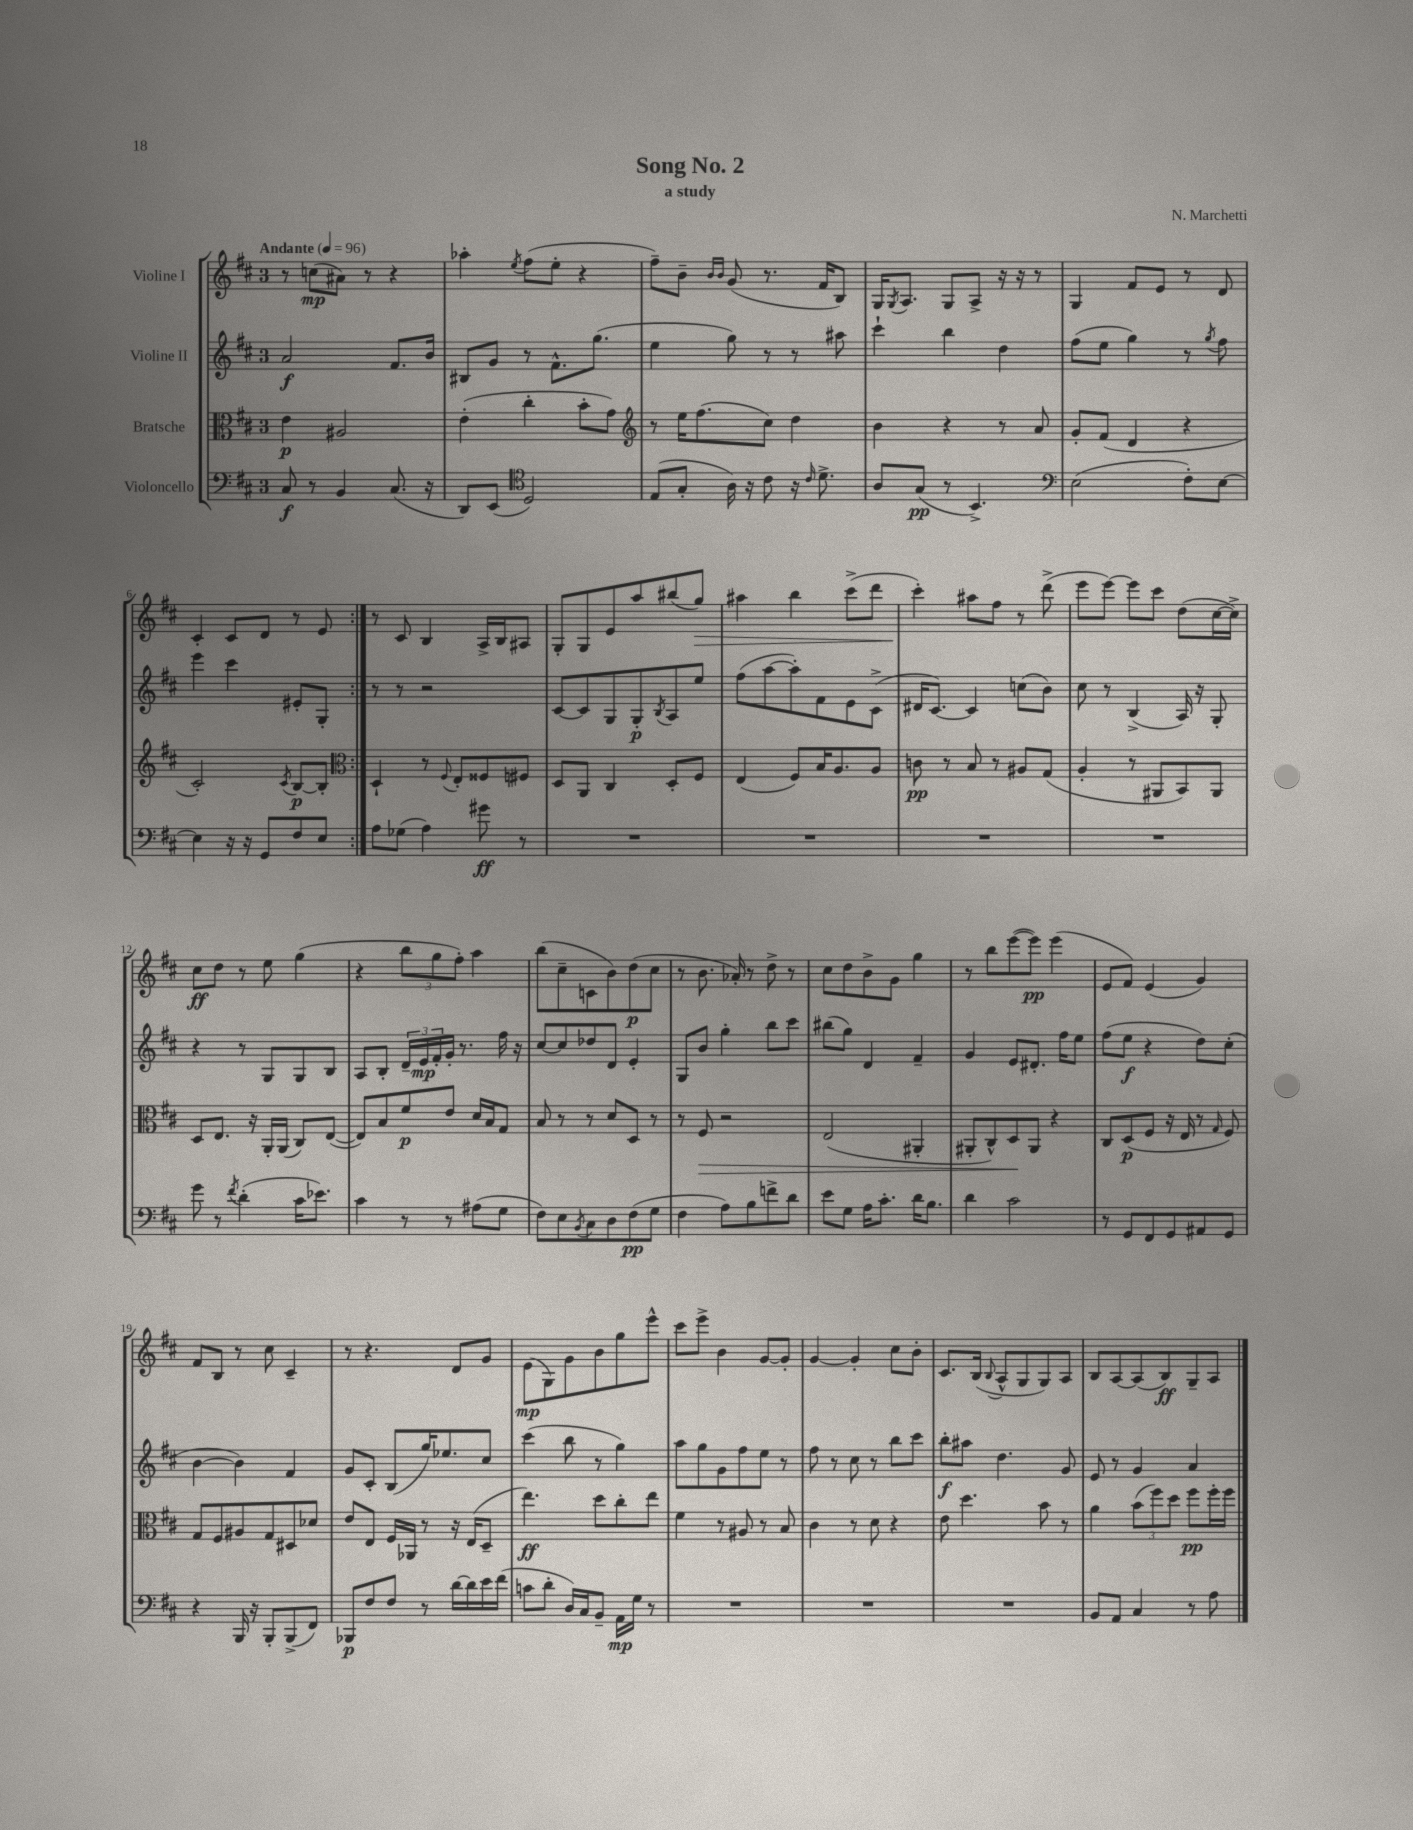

**kern	**kern	**kern	**kern
*staff4	*staff3	*staff2	*staff1
*clefF4	*clefC3	*clefG2	*clefG2
*k[f#c#]	*k[f#c#]	*k[f#c#]	*k[f#c#]
*M3/4	*M3/4	*M3/4	*M3/4
*MM96	*MM96	*MM96	*MM96
8C#/	4e\	2a/	8r
8r	.	.	(8cc\L
4BB/	2A#/	.	8a#\J)
.	.	.	8r
(8.C#/	.	8.f#/L	4r
16r	.	16b/Jk	.
=	=	=	=
8DD/L)	(4e'\	8B#/L	4aa-'\
(8EE/J	.	8g/J	.
*clefC4	*	*	*
.	.	.	8qee/
2D/)	4cc#'\	8r	(8ff#\L
.	.	8.f#^^\L	8ee'\J
.	8b'\L	.	4r
.	.	(8.gg\J	.
.	8g\J)	.	.
=	=	=	=
*	*clefG2	*	*
(8E/L	8r	4ee\	8ff#~\L)
8G'/J	16ee\LK	.	8b~\J
.	(8.ff#\	.	.
.	.	.	16qqb/LL
.	.	.	16qqb/JJ
16A\)	.	8gg\)	(8g/
16r	.	.	.
8c#\	8cc#\J)	8r	8.r
16r	4dd\	8r	.
16qqc#/	.	.	.
8.d^\	.	.	16f#/LK
.	.	8aa#\	8B/J)
=	=	=	=
8A/L	4b\	4ccc#`\	16G/LK
.	.	.	8qG/
.	.	.	8.A/J
(8G/J	.	.	.
8r	4r	4bb\	8G/L
4.BB^/)	.	.	8A^/J
.	8r	4dd\	16r
.	.	.	16r
.	8a/	.	8r
=	=	=	=
*clefF4	*	*	*
(2E\	8g'/L	(8ff#\L	4G/
.	(8f#/J	8ee\J	.
.	4d/	4gg\)	8f#/L
.	.	.	8e/J
8F#'\L)	4r	8r	8r
.	.	8qgg/	.
[8E\J	.	8ff#\	8d/
=	=	=	=
4E\]	2c#'/)	4eee\	4c#'/
16r	.	4ccc#\	8c#/L
16r	.	.	.
8GG/L	.	.	8d/J
.	8qc#/	.	.
8F#/	[8B/L	8e#'/L	8r
8E/J	8B'/]J	8G'/J	8e/
=:|!	=:|!	=:|!	=:|!
*	*clefC3	*	*
8A\L	4D`/	8r	8r
(8G-\J	.	8r	8c#/
4A\)	8r	2r	4B/
.	8qqF#/	.	.
.	8E'/L	.	.
8g#\	8F##/	.	16A^/LL
.	.	.	16B/J
8r	8F#/J	.	8A#/J
=	=	=	=
2.r	8D/L	[8c#/L	8G'/L
.	8AA/J	8c#/]	8G/
.	4C#/	8G/	8e/
.	.	8G'/	8aa/
.	.	8qB/	.
.	8D'/L	8A/	(8bb#/
.	8F#/J	8ee/J	8gg/J)
=	=	=	=
2.r	(4E/	(8ff#\L	4aa#\
.	.	[8aa\	.
.	8F#/L)	8aa'\])	4bb\
.	16B/K	8f#\	.
.	8.A/	.	.
.	.	8e\	(8ccc#^\L
.	8A/J	(8c#^\J	8ddd\J
=	=	=	=
2.r	8c\	16d#/LK	4ccc#'\)
.	.	[8.c#/J)	.
.	8r	.	.
.	8B/	4c#/]	8aa#\L
.	8r	.	8ff#\J
.	8A#/L	(8cc\L	8r
.	(8G/J	8b\J)	(8ddd^\
=	=	=	=
2.r	4A'/	8cc#\	8eee\L
.	.	8r	[8eee\J)
.	8r	(4B^/	8eee\]L
.	8AA#/L	.	8ccc#\J
.	8BB/)	16A/)	(8dd\L
.	.	16r	.
.	8AA#/J	8G'/	[16cc#\L
.	.	.	16cc#^\]JJ)
=	=	=	=
8g\	8D/L	4r	8cc#\L
8r	8.E/J	.	8dd\J
8qf#/	.	.	.
(4d'\	.	8r	8r
.	16r	.	.
.	16AA'/LL	8G/L	8ee\
.	(16AA/JJ	.	.
16c#\LK	8C#/L)	8G/	(4gg\
8.e-\J)	.	.	.
.	([8E/J	8B/J	.
=	=	=	=
4c#\	8E/]L)	8A/L	4r
.	8B/	8B'/J	.
8r	8f#/	24d~/LL	12bb\L
.	.	24e/	.
.	.	24f#'/	12gg\
8r	8e/J	16g'/JJ	.
.	.	.	12ff#'\J)
.	.	8.r	.
(8A#\L	16d/LL	.	4aa\
.	16B/J	.	.
8G\J	8G/J	16ff#\	.
.	.	16r	.
=	=	=	=
8F#\L)	8B/	[8cc#/L	(8bb\L
8E\	8r	8cc#/]	8cc#~\
8qBB/	.	.	.
8C#\	8r	8dd-/	8c\
8D\	8d/L	8d/J	8b\)
(8F#\	8D/J	4e'/	(8dd\
8G\J	8r	.	8cc#\J
=	=	=	=
4F#\	8r	8G/L	8r
.	8F#/	8b/J	8.b\
8A\L)	2r	4gg'\	.
.	.	.	16a-'/)
8B\	.	.	8r
8f^\	.	8bb\L	8dd^\
8d\J	.	8ccc#\J	8r
=	=	=	=
8e\L	(2E/	(8bb#\L	8cc#\L
8G\J	.	8gg\J)	8dd\
16A\LK	.	4d/	8b^\
8.c#'\J	.	.	.
.	.	.	8g\J
16d\LK	4AA#'/	4f#~/	4gg\
8.B\J	.	.	.
=	=	=	=
4d\	8AA#'/L	4g/	8r
.	8C#^^/)	.	8bb\L
2c#\	8D/	8e/L	([8eee\
.	8AA#/J	8.d#'/J	8eee\]J)
.	4r	.	(4eee\
.	.	16ff#\LK	.
.	.	8ee\J	.
=	=	=	=
8r	8C#/L	(8ff#\L	8e/L
8GG/L	(8D/	8ee\J	8f#/J)
8FF#/	8F#/J	4r	(4e/
8GG/	16r	.	.
.	16E/	.	.
8AA#/	8r	8dd\L)	4g/)
.	16qqG/	.	.
8GG/J	8F#/)	(8cc#'\J	.
=	=	=	=
4r	8G/L	[4b\	8f#/L
.	8F#/	.	8B/J
16BBB/	8A#/	4b\])	8r
16r	.	.	.
8BBB'/L	8G/	.	8cc#\
(8BBB^/	8D#/	4f#/	4c#~/
8FF#/J)	8d-/J	.	.
=	=	=	=
8BBB-/L	8e/L	8g/L	8r
8F#/	8E/J	8c#'/J	4.r
8F#/J	16F#/LL	(8B/L	.
.	16AA-/JJ	.	.
8r	8r	16gg/K)	.
.	.	8.ee-/	.
[16d\LL	16r	.	8d/L
16d\]	(16E/LK	.	.
16e\	8D~/J	8cc#/J	8g/J
(16f#\JJ	.	.	.
=	=	=	=
8c\L	4.ee\)	(4ccc#\	(8e\L
8d'\J	.	.	8G\)
16D/LL)	.	8bb\	8g\
16C#/J	.	.	.
8BB~/J	8dd\L	8r	8b\
16AA\LL	8cc#'\	4gg\)	8gg\
16G\JJ	.	.	.
8r	8ee\J	.	8eee^^\J
=	=	=	=
2.r	4f#\	8aa\L	8ccc#\L
.	.	8gg\	8eee^\J
.	8r	8g\	4b\
.	8A#/	8ff#\	.
.	8r	8ee\J	[8g/L
.	8B/	8r	8g'/]J
=	=	=	=
2.r	4c#\	8ff#\	[4g/
.	.	8r	.
.	8r	8cc#\	4g'/]
.	8d\	8r	.
.	4r	8bb\L	8cc#\L
.	.	8ccc#\J	8b'\J
=	=	=	=
2.r	8e\	8bb'\L	8.c#/L
.	4.dd\	8aa#\J	.
.	.	.	(16B/Jk
.	.	.	8qqB/
.	.	4.dd\	8A^^/L
.	.	.	8G/
.	8b\	.	8G/)
.	8r	8g/	8A/J
=	=	=	=
8BB/L	4a\	8e/	8B/L
8AA/J	.	8r	[8A/
4C#/	(12b\L	4g/	(8A/]
.	12ff#\)	.	.
.	.	.	8B/)
.	12dd\J	.	.
8r	8ff#\L	4a/	8G~/
8A\	16ff#'\L	.	8A/J
.	16ff#\JJ	.	.
==	==	==	==
*-	*-	*-	*-
